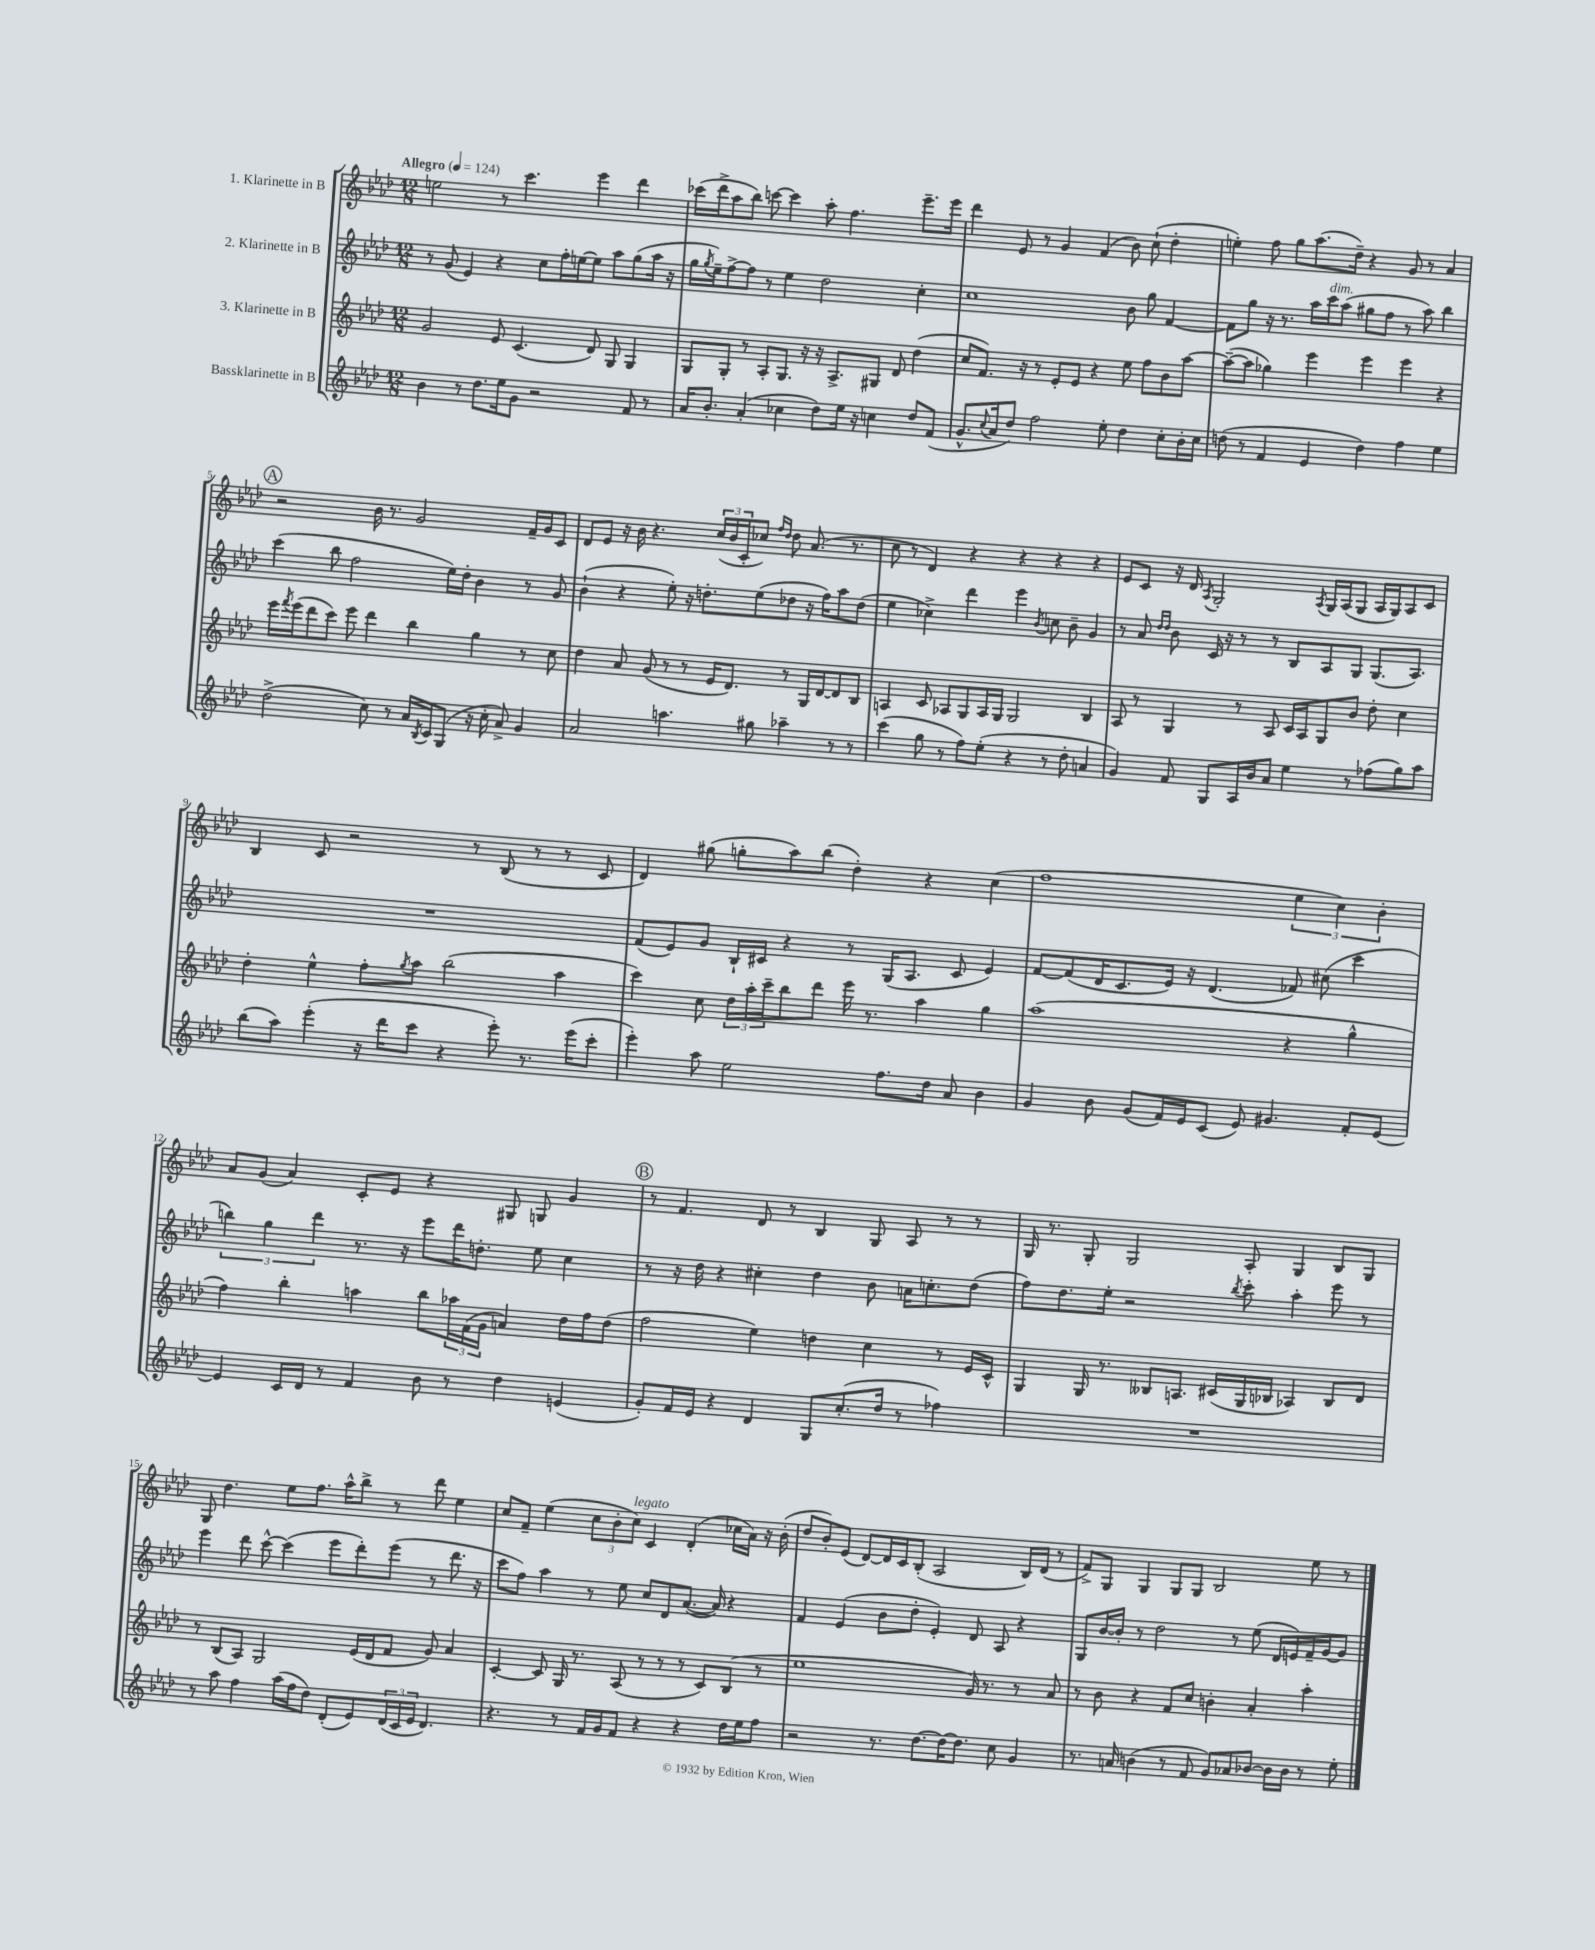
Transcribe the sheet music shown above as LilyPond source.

<<
\new StaffGroup <<
\new Staff = "s0" \with { instrumentName = "1. Klarinette in B" } {
    \clef treble \key aes \major \numericTimeSignature \time 12/8 \tempo "Allegro" 4 = 124
    e''2 r8 c'''4. ees'''4 des'''4 |
    ces'''16( des'''16-> aes''8 bes''8) c'''8~ c'''4 aes''8-. f''4. ees'''8.-- ees'''16 |
    des'''4 ees'8 r8 g'4 f'4( bes'8) c''8-!( des''4-. |
    e''4-.) f''8 g''8 aes''8.( des''16--) r4 g'8 r8 aes'4 |
    \mark \markup { \circle "A" } r2 bes'16 r8. g'2 f'16-- g'16 c'8 |
    des'8 ees'8 r16 bes'16 r4. \tuplet 3/2 { c''16( bes'16 c'16-. } ces''8) \grace { f''16 des''16 } des''8 aes'8.( r8. |
    c''8 r8 des'4) r4 r4 r4 r4 |
    ees'8 c'8 r16 des'16 \acciaccatura { aes8 } g2-. \acciaccatura { aes8 } g16 aes16( g8 aes16 g16) aes8 c'8 |
    bes4 c'8 r2 r8 bes8( r8 r8 c'8 |
    des'4) gis''8( g''8-. aes''8) bes''8( des''4-.) r4 c''4( |
    f''1 \tuplet 3/2 { ees''4 c''4) bes'4-. } |
    aes'8 g'8( aes'4) c'8-. ees'8 r4 gis8 g8 g'4 |
    \mark \markup { \circle "B" } r8 f'4. des'8 r8 bes4 g8 aes8 r8 r8 |
    g16 r8. g8-. g2 aes8-. g4 bes8 g8 |
    g8 des''4. ees''8 f''8. aes''16-^ bes''8-> r8 des'''8 ees''4 |
    c''8 f'8-- ees''4( \tuplet 3/2 { c''8 bes'8-. c''8^\markup { \italic "legato" }) } c'4 des'4-.( ces''16 aes'16) r16 bes'16-.( |
    des''8 bes'8-.) ees'8( des'8~) des'16 c'16 bes8-.( aes2 bes16) des'16( r8 |
    f'8->) g8 g4 g8 g8 bes2 ees''8 r8 \bar "|." |
}
\new Staff = "s1" \with { instrumentName = "2. Klarinette in B" } {
    \clef treble \key aes \major \numericTimeSignature \time 12/8
    r8 g'8( ees'4) r4 c''8 f''16-. e''16~ e''8 aes''8 g''8( aes''16 r16 |
    g''16 \acciaccatura { g''8 } ees''16--) f''8~-> f''8 r8 ees''4 des''2 c''4-. |
    c''1 bes'8 g''8 f'4~ |
    f'8 g''8 r16 r8. aes''16 c'''16^\markup { \italic "dim." } aes''8( gis''8 f''8 r8 aes''8) bes''4 |
    \mark \markup { \circle "A" } c'''4( bes''8 f''2 ees''16) des''16-. bes'4 r8 g'8 |
    bes'4-!( r4 ees''8-.) r16 d''8.-. ees''8( des''8 r16 f''16) aes''8 des''8( |
    ees''4 ces''4->) des'''4 ees'''4 \acciaccatura { bes'8 } c''8 bes'8-- g'4 |
    r8 aes'8 \grace { des''16 des''16 } bes'8 c'16 r16 r8 r8 bes8 aes8 g8 g8.( aes8.) |
    R1. |
    f'8( ees'8) g'8 bes16-! cis'16 r4 r8 g16( aes8. cis'8 ees'4) |
    f'8~ f'8( des'16 c'8. ees'16) r16 des'4.( fes'8) cis''8( c'''4 |
    \tuplet 3/2 { b''4) g''4 des'''4 } r8. r16 ees'''8 des'''16 d''8.-. ees''8 c''4 |
    \mark \markup { \circle "B" } r8 r16 des''16 r4 cis''4-. des''4 bes'8 a'16 c''8.-. des''8( |
    f''8) des''8. ees''16-. r2 \acciaccatura { bes''8 } c'''8-. aes''4-. ees'''8 r8 |
    ees'''4 des'''8 c'''8~-^ c'''4( ees'''8 des'''8-.) ees'''8( r8 des'''8. r16 |
    c'''8 f''8) aes''4 r8 ees''8 c''8 des'8 aes'8.~( aes'16) r4 |
    f'4 ees'4( bes'8 des''8-. ees'4-.) des'8 aes8 r4 |
    g8 bes'16~ bes'16-. r8 des''2 r8 ees''8( des'16 e'16) f'16-- g'16~ g'8 \bar "|." |
}
\new Staff = "s2" \with { instrumentName = "3. Klarinette in B" } {
    \clef treble \key aes \major \numericTimeSignature \time 12/8
    g'2 ees'8 c'4.( des'8) g8 g4 |
    g8 g8-. r8 aes8-. g8. r16 r16 aes8.-> gis8 des'8 des''4( |
    c''8 f'8.) r16 r8 ees'8-. ees'8 r4 ees''8 f''8 bes'8 aes''8~ |
    aes''8~--( aes''8 ges''4) ees'''4 ees'''4 ees'''4 r4 |
    \mark \markup { \circle "A" } ees'''16 \acciaccatura { f'''8 } ees'''16( des'''8 c'''8) ees'''8 des'''4 bes''4 g''4 r8 c''8 |
    des''4 aes'8 g'8( r8 r8 ees'16 des'8.) r8 g16 des'16~ des'8 bes8 |
    a4 c'8 aes8 g8 aes16 g16 g2 bes4 |
    aes8 r8 g4 r8 aes8 c'16 aes16 g8 bes'8 des''8-. c''4 |
    des''4-. ees''4-^ f''8-. \acciaccatura { g''8 } aes''8 bes''2( aes''4 |
    c'''4) c''8 \tuplet 3/2 { des''16 aes''16-. c'''16-- } bes''8 des'''8 ees'''16 r8. aes''4 g''4 |
    aes''1( r4 g''4-^ |
    f''4) bes''4-. a''4 bes''8 \tuplet 3/2 { aes''16 f'16( g'16 } a'4) des''16 f''16 des''8( |
    \mark \markup { \circle "B" } f''2 ees''4) d''4 c''4 r8 ees'16 c'16-^ |
    g4 g16 r8. beses8 a8. cis'16( g16 bes16 aes4) bes8 des'8 |
    r8 bes8( aes8) g2 ees'16( des'16 f'8 g'8) aes'4 |
    c'4~-. c'8 g16 r8. aes8( r8 r8 r8 c'8) bes8( r8 |
    ees''1 g'16) r8. r8 aes'8 |
    r8 bes'8 r4 f'8 c''8 b'4-. aes'4-. aes''4-. \bar "|." |
}
\new Staff = "s3" \with { instrumentName = "Bassklarinette in B" } {
    \clef treble \key aes \major \numericTimeSignature \time 12/8
    bes'4 r8 des''8. ees''16 g'8 r2 f'8 r8 |
    aes'16 bes'8.-. aes'4-.( ces''4 des''8) ees''16 r16 c''4 des''8 f'8( |
    g'8.-^ \appoggiatura { c''8 } aes'16 des''8) f''2 ees''8-. des''4 c''8-. bes'16-. c''16 |
    d''8( r8 f'4 ees'4 d''4) f''4 ees''4 |
    \mark \markup { \circle "A" } des''2->( c''8) r8 aes'16 \acciaccatura { bes8 } c'16 g8( r16 c''16-. aes'8->) g'4 |
    aes'2 a''4. gis''8 aes''4-- r8 r8 |
    c'''4( g''8 r8 f''8) ees''8-.( r4 r8 des''8-. a'4 |
    g'4) f'8 g8 aes16 bes'16 aes'8 ees''4 r8 fes''8( g''8) aes''8 |
    bes''8( aes''8) ees'''4-.( r16 des'''16 c'''8 r4 ees'''8-.) r8. ees'''16( c'''8-. |
    ees'''4-.) aes''8 ees''2 f''8. des''16 aes'8 bes'4 |
    g'4 bes'8 g'8( f'16) ees'16 c'8( ees'8) gis'4. f'8-. ees'8~ |
    ees'4 c'16 des'16 r8 f'4 bes'8 r8 des''4 e'4( |
    \mark \markup { \circle "B" } g'8-.) f'16 ees'16 r4 des'4 g8 c''8.-.( des''16 r8 fes''4) |
    R1. |
    r8 aes''8 f''4 aes''16( f''16 des''8) des'8-.( ees'8) \tuplet 3/2 { des'16( c'16 ees'16 } des'4.) |
    r4. r8 f'16 g'16 f'8 r4 r4 des''16 ees''16 f''8 |
    r2 r8. des''8.~ des''16~ des''8. c''8 g'4 |
    r8. a'16 b'4( r8 f'8 g'8) aes'8 bes'8~ bes'16 bes'16 r8 ees''8-. \bar "|." |
}
>>
>>
